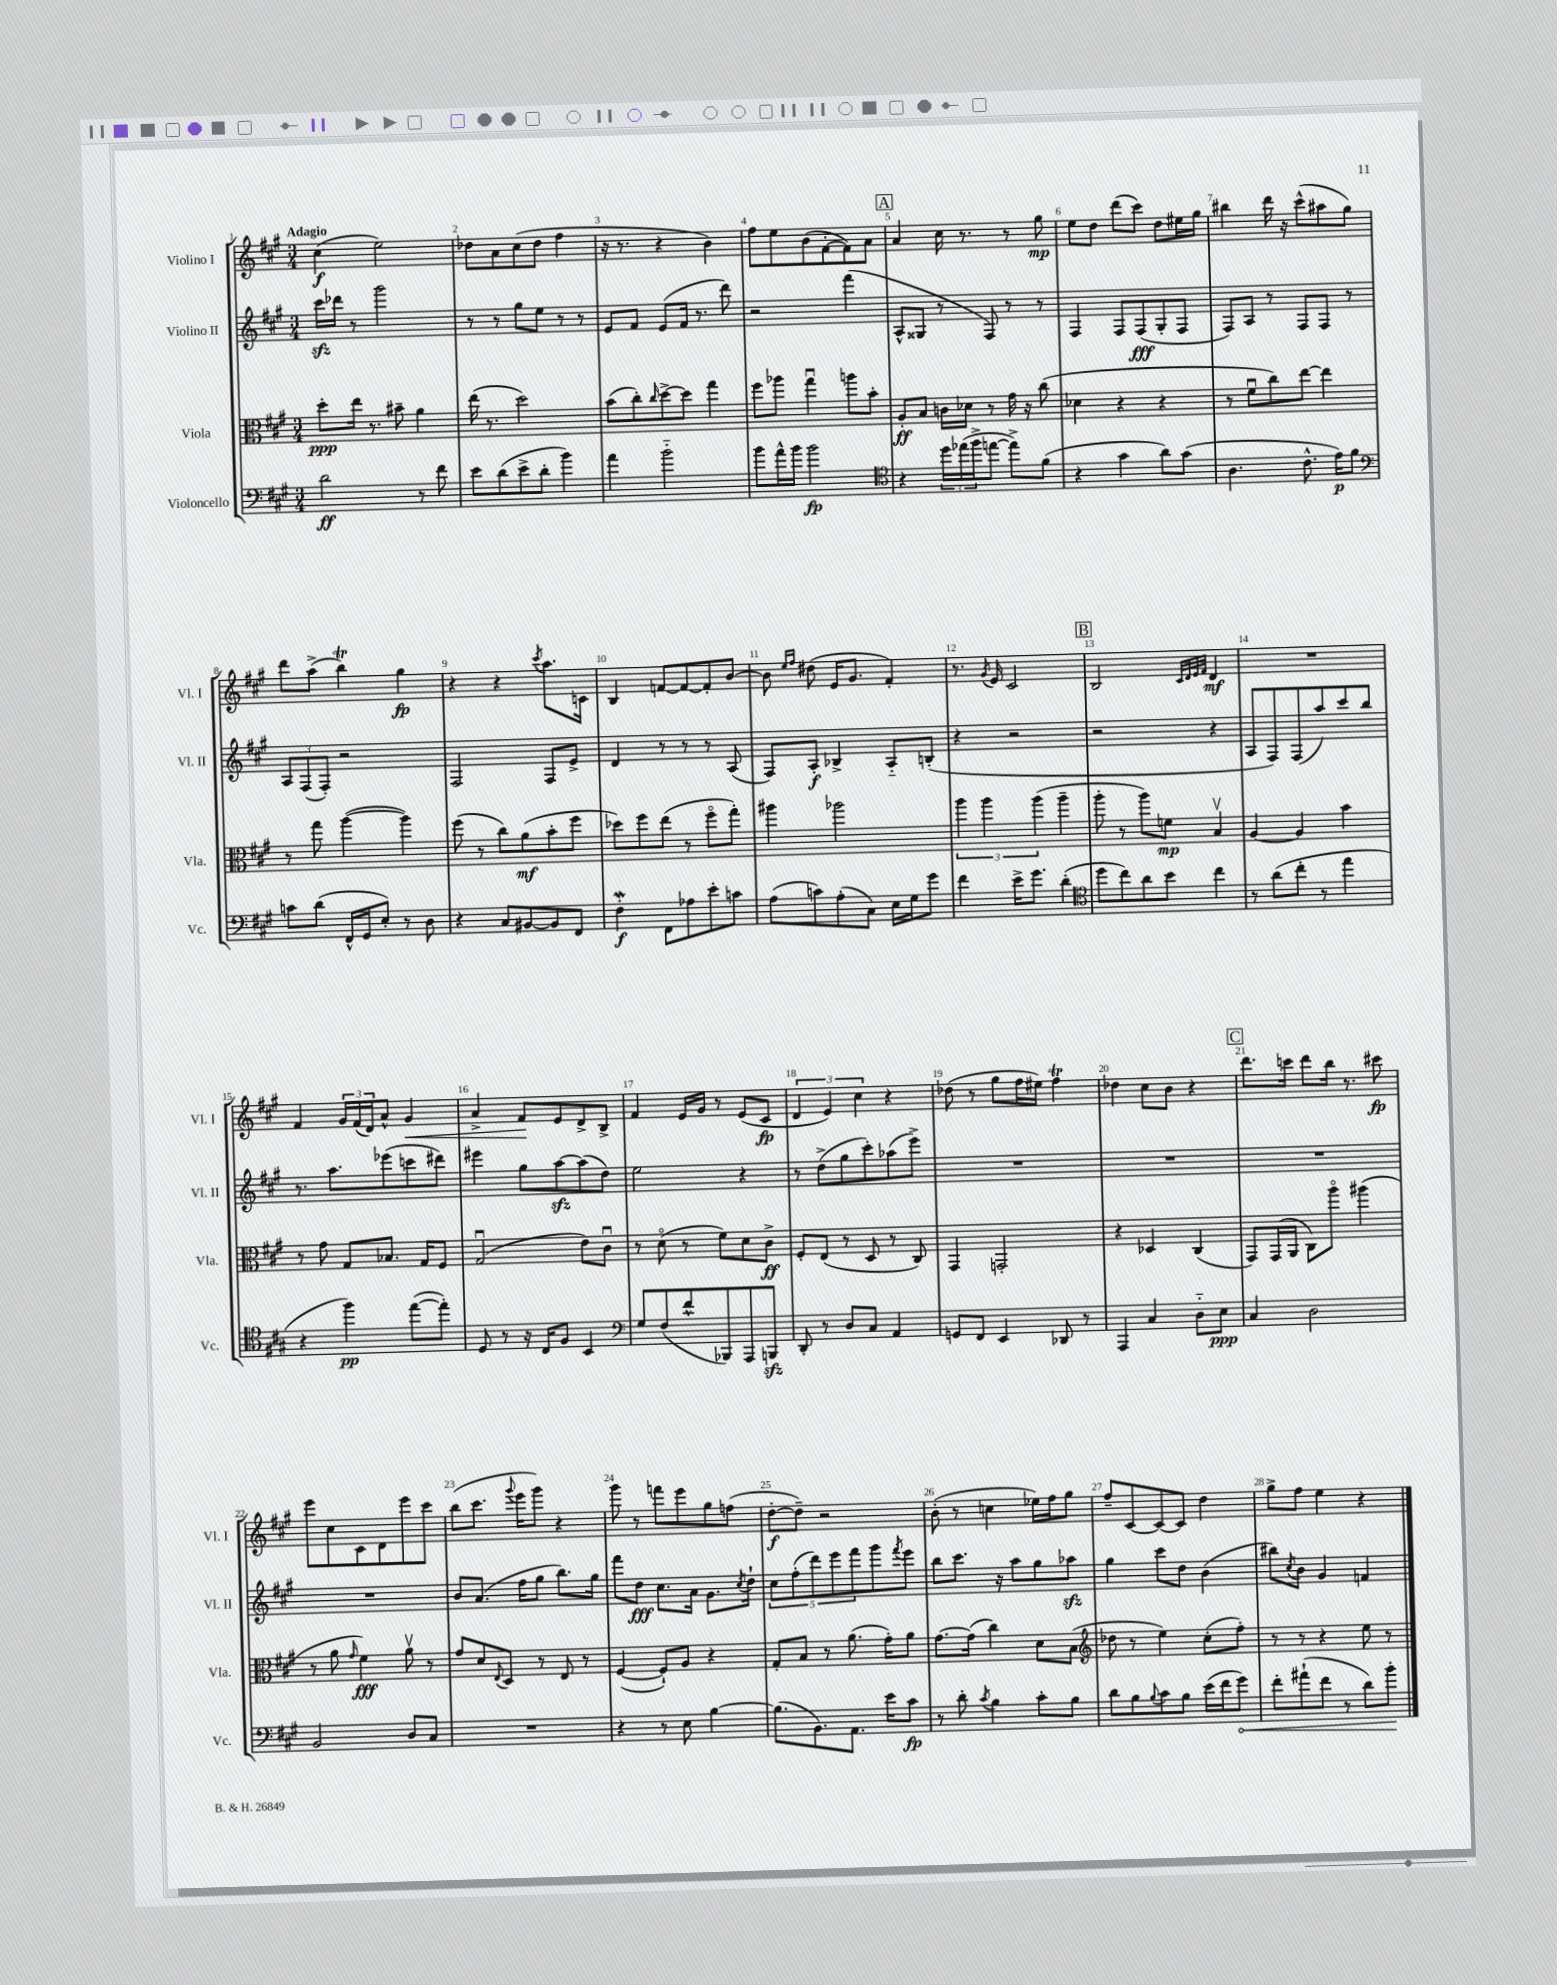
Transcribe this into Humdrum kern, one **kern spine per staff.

**kern	**dynam	**kern	**dynam	**kern	**dynam	**kern	**dynam
*part4	*part4	*part3	*part3	*part2	*part2	*part1	*part1
*staff4	*staff4	*staff3	*staff3	*staff2	*staff2	*staff1	*staff1
*I"Violoncello	*	*I"Viola	*	*I"Violino II	*	*I"Violino I	*
*I'Vc.	*	*I'Vla.	*	*I'Vl. II	*	*I'Vl. I	*
*clefF4	*	*clefC3	*	*clefG2	*	*clefG2	*
*k[f#c#g#]	*	*k[f#c#g#]	*	*k[f#c#g#]	*	*k[f#c#g#]	*
*M3/4	*	*M3/4	*	*M3/4	*	*M3/4	*
=1	=1	=1	=1	=1	=1	=1	=1
!	!	!	!	!	!	!LO:TX:a:B:t=Adagio	!
2d\	ff	8dd'\L	ppp	16ccc#zz\LL	.	(4cc#\	f
.	.	.	.	16ddd-X\JJ	.	.	.
.	.	16ee\Jk	.	8r	.	.	.
.	.	8.r	.	.	.	.	.
.	.	.	.	2ggg#\	.	2ee\)	.
.	.	8b#X~\	.	.	.	.	.
8r	.	4a\	.	.	.	.	.
8f#\	.	.	.	.	.	.	.
=2	=2	=2	=2	=2	=2	=2	=2
8e\L	.	(16ee\	.	8r	.	8dd-X\L	.
.	.	8.r	.	.	.	.	.
(8d\	.	.	.	8r	.	8a\	.
8e^\	.	2dd\)	.	8gg#\L	.	(8cc#\	.
8d'\J	.	.	.	8ee\J	.	8dd-\J	.
4b\)	.	.	.	8r	.	4ff#\	.
.	.	.	.	8r	.	.	.
=3	=3	=3	=3	=3	=3	=3	=3
4a\	.	(8b\L	.	8e/L	.	16r	.
.	.	.	.	.	.	8.r	.
.	.	8cc#'\)	.	8f#/J	.	.	.
.	.	16qqcc#/	.	.	.	.	.
2b\	.	[8dd^\	.	(8e/L	.	4r	.
.	.	8dd\J]	.	16f#/Jk	.	.	.
.	.	.	.	8.r	.	.	.
.	.	4gg#\	.	.	.	4b\)	.
.	.	.	.	8ddd\)	.	.	.
=4	=4	=4	=4	=4	=4	=4	=4
8b\L	.	8ff#\L	.	2r	.	8ff#\L	.
16a^^\L	.	8aa-X\J	.	.	.	8ee\	.
16b\JJ	.	.	.	.	.	.	.
2b\	fp	4gg#u\	.	.	.	(8b\	.
.	.	.	.	.	.	[8f#'\	.
.	.	8aan\L	.	(4fff#\	.	8f#\])	.
.	.	8b'\J	.	.	.	8a\J	.
!!LO:REH:place=s1:t=A
=5	=5	=5	=5	=5	=5	=5	=5
*clefC4	*	*	*	*	*	*	*
4r	.	8A'/L	ff	8A^^/L	.	4a/	.
.	.	8B/J	.	8G##X/J	.	.	.
24dd\LL	.	16cn\LL	.	8r	.	16cc#\	.
(24ee-X\	.	.	.	.	.	.	.
.	.	16d-X\JJ	.	.	.	8.r	.
24ff#^\J	.	.	.	.	.	.	.
[8een\J	.	8r	.	8F#/)	.	.	.
8ee^\L])	.	16g#\	.	8r	.	8r	.
.	.	16r	.	.	.	.	.
(8f#\J	.	(8cc#\	.	8r	.	8gg#\	mp
=6	=6	=6	=6	=6	=6	=6	=6
4r	.	4d-X\	.	4F#/	.	8ee\L	.
.	.	.	.	.	.	8dd\J	.
4g#\	.	4r	.	8F#/L	.	(8ddd\L	.
.	.	.	.	(8F#/	fff	8ccc#\J)	.
8a\L)	.	4r	.	8G#'/	.	8dd\L	.
(8g#\J	.	.	.	8F#/J	.	16ee#X\L	.
.	.	.	.	.	.	16gg#\JJ	.
=7	=7	=7	=7	=7	=7	=7	=7
4.A\	.	8r	.	8F#/L)	.	4bb#X\	.
.	.	8f#u\L	.	8A/J	.	.	.
.	.	8cc#\)	.	8r	.	16ddd\	.
.	.	.	.	.	.	16r	.
8.c#^^\	.	[8ee\J	.	8F#/L	.	(8ccc#^^\L	.
.	.	4ee\]	.	8F#/J	.	8aa#X\	.
16e\KL)	p	.	.	.	.	.	.
8f#\J	.	.	.	8r	.	8gg#\J)	.
!!LO:LB:g=z
=8	=8	=8	=8	=8	=8	=8	=8
*clefF4	*	*	*	*	*	*	*
8cn\L	.	8r	.	12A/L	.	8ddd\L	.
.	.	.	.	(12F#/	.	.	.
(8d\J	.	8gg#\	.	.	.	(8aa^\J	.
.	.	.	.	12F#'/J)	.	.	.
16FF#^^/LL	.	([4aa\	.	2r	.	4bbT\)	.
16GG#/J	.	.	.	.	.	.	.
8E'/J)	.	.	.	.	.	.	.
8r	.	4aa\])	.	.	.	4gg#\	fp
8D\	.	.	.	.	.	.	.
=9	=9	=9	=9	=9	=9	=9	=9
4r	.	(8ff#\	.	2F#/	.	4r	.
.	.	8r	.	.	.	.	.
8C#/L	.	8cc#\L)	.	.	.	4r	.
[8BB#X/	.	(8a\	mf	.	.	.	.
.	.	.	.	.	.	8qccc#/	.
8BB#/]	.	8b'\	.	8F#/L	.	8.aa\L	.
8FF#/J	.	8ff#\J	.	8e^/J	.	.	.
.	.	.	.	.	.	16cn\Jk	.
=10	=10	=10	=10	=10	=10	=10	=10
4F#W'\	f	8dd-X\L)	.	4d/	.	4B/	.
.	.	8ff#\	.	.	.	.	.
8FF#\L	.	(8ee\J	.	8r	.	[8fn/L	.
8A-X\	.	8r	.	8r	.	8f/_	.
8e'\	.	8ff#\L	.	8r	.	8f'/]	.
8cn\J	.	8gg#'\J)	.	(8A/	.	[8b/J	.
=11	=11	=11	=11	=11	=11	=11	=11
(8A\L	.	4aa#X\	.	8F#/L)	.	8b\]	.
.	.	.	.	.	.	16qqee/LL	.
.	.	.	.	.	.	16qqff#/JJ	.
8cn\)	.	.	.	8A'/J	f	(8dd#X\	.
(8A'\	.	2aa-X\	.	4B-X^/	.	16e/KL	.
.	.	.	.	.	.	8.g#/J	.
8C#\J)	.	.	.	.	.	.	.
16E\LL	.	.	.	8A/L	.	4f#'/)	.
16G#\J	.	.	.	.	.	.	.
8g#\J	.	.	.	(8Bn'/J	.	.	.
=12	=12	=12	=12	=12	=12	=12	=12
4f#\	.	6aa\	.	4r	.	8.r	.
.	.	6aa\	.	.	.	.	.
.	.	.	.	.	.	8qg#/	.
.	.	.	.	.	.	16e/	.
16e^\KL	.	.	.	2r	.	2c#/	.
8.g#\J	.	.	.	.	.	.	.
.	.	(6aa\	.	.	.	.	.
(4d'\	.	4aa~\	.	.	.	.	.
!!LO:REH:place=s1:t=B
=13	=13	=13	=13	=13	=13	=13	=13
*clefC4	*	*	*	*	*	*	*
8dd\L	.	8aa'\	.	2r	.	2B/	.
8cc#\)	.	8r	.	.	.	.	.
8a\	.	8aa\L)	.	.	.	.	.
8b\J	.	8fn\J	mp	.	.	.	.
.	.	.	.	.	.	32qqc#/LLL	.
.	.	.	.	.	.	32qqd/	.
.	.	.	.	.	.	32qqe/	.
.	.	.	.	.	.	32qqf#/JJJ	.
4cc#\	.	4Bv/	.	4r	.	4d/	mf
=14	=14	=14	=14	=14	=14	=14	=14
8r	.	[4A/	.	8A/L	.	2.r	.
(8a\L	.	.	.	8F#/)	.	.	.
8cc#'\J	.	4A/]	.	(8F#/	.	.	.
8r	.	.	.	8aa/)	.	.	.
4ee\	.	4b\	.	8ccc#/	.	.	.
.	.	.	.	8bb/J	.	.	.
!!LO:LB:g=z
=15	=15	=15	=15	=15	=15	=15	=15
4r	.	8r	.	8.r	.	4f#/	.
.	.	8g#\	.	.	.	.	.
.	.	.	.	8.aa\L	.	.	.
4ff#\)	pp	8G#/L	.	.	.	24g#/LL	.
.	.	.	.	.	.	(24f#/	.
.	.	.	.	.	.	24d/J)	.
.	.	8.B-X/J	.	(8eee-X\	.	8a^^/J	.
!	!	!	!	!	!	!	!LO:HP:b
([8ee\L	.	.	.	8cccn\	.	4g#/	<
.	.	16G#/KL	.	.	.	.	.
8ee'\J])	.	8F#/J	.	8ddd#X\J)	.	.	.
=16	=16	=16	=16	=16	=16	=16	=16
8D/	.	(2G#u/	.	4eee#X\	.	4a^/	.
8r	.	.	.	.	.	.	.
16r	.	.	.	8gg#\L	.	8f#/L	.
16C#/KL	.	.	.	.	.	.	.
8F#/J	.	.	.	[8aazz\	.	8e/	[
4BB/	.	8e\L)	.	(8aa\]	.	8d^/	.
.	.	8c#u\J	.	8dd\J)	.	8B^/J	.
=17	=17	=17	=17	=17	=17	=17	=17
*clefF4	*	*	*	*	*	*	*
8G#/L	.	8r	.	2ee\	.	4f#/	.
(8F#/	.	(8d\	.	.	.	.	.
8f#^^/	.	8r	.	.	.	16e/LL	.
.	.	.	.	.	.	16g#/JJ	.
8BBB-X/)	.	8f#\L)	.	.	.	8r	.
8AAA/	.	8d\	.	4r	.	(8e/L	.
8BBBnzz/J	.	8c#^\J	ff	.	.	8c#/J	fp
=18	=18	=18	=18	=18	=18	=18	=18
8DD'/	.	8F#'/L	.	8r	.	6d/	.
8r	.	(8E/J	.	(8dd^\L	.	.	.
.	.	.	.	.	.	6e/)	.
8D/L	.	8r	.	8gg#\	.	.	.
.	.	.	.	.	.	6cc#\	.
8C#/J	.	8D/	.	8ccc#'\)	.	.	.
4AA/	.	8r	.	(8aa-X\	.	4r	.
.	.	8C#/)	.	8eee^\J)	.	.	.
=19	=19	=19	=19	=19	=19	=19	=19
8GGn/L	.	4GG#/	.	2.r	.	(8dd-X\	.
8FF#/J	.	.	.	.	.	8r	.
4EE/	.	2GGn'/	.	.	.	8gg#\L	.
.	.	.	.	.	.	16ff#\L	.
.	.	.	.	.	.	16ee#X\JJ)	.
8DD-X/	.	.	.	.	.	4ff#T\	.
8r	.	.	.	.	.	.	.
=20	=20	=20	=20	=20	=20	=20	=20
4AAA/	.	4r	.	2.r	.	4dd-X\	.
4C#/	.	4D-X/	.	.	.	8cc#\L	.
.	.	.	.	.	.	8b\J	.
8D\L	.	(4C#/	.	.	.	4r	.
8E\J	ppp	.	.	.	.	.	.
!!LO:REH:place=s1:t=C
=21	=21	=21	=21	=21	=21	=21	=21
4C#/	.	8GG#/L)	.	2.r	.	8.ddd\L	.
.	.	(16GG#/L	.	.	.	.	.
.	.	16AA/JJ	.	.	.	16cccn\Jk	.
2D\	.	8C#\L)	.	.	.	8ddd\L	.
.	.	8aa\J	.	.	.	16bb\Jk	.
.	.	.	.	.	.	8.r	.
.	.	(4aa#X\	.	.	.	.	.
.	.	.	.	.	.	8ccc#X\	fp
!!LO:LB:g=z
=22	=22	=22	=22	=22	=22	=22	=22
2BB/	.	8r	.	2.r	.	8eee\L	.
.	.	8a\	.	.	.	8cc#\	.
.	.	16qqg#/	.	.	.	.	.
.	.	4f#\)	fff	.	.	8c#\	.
.	.	.	.	.	.	8d\	.
8D/L	.	8av\	.	.	.	8eee\	.
8C#/J	.	8r	.	.	.	8ccc#\J	.
=23	=23	=23	=23	=23	=23	=23	=23
2.r	.	8g#/L	.	8b/L	.	(8bb\L	.
.	.	8d/	.	(8.a/J	.	8.ccc#\J	.
.	.	8qqE/	.	.	.	.	.
.	.	8D/J	.	.	.	.	.
.	.	.	.	.	.	8qqggg#/	.
.	.	.	.	16ff#\KL	.	16eee\KL	.
.	.	8r	.	8gg#\J	.	8ggg#\J)	.
.	.	8E/	.	8.bb\L)	.	4r	.
.	.	8r	.	.	.	.	.
.	.	.	.	16gg#\Jk	.	.	.
=24	=24	=24	=24	=24	=24	=24	=24
4r	.	([4F#/	.	8fff#\L	.	8ggg#\	.
.	.	.	.	8dd\J	fff	8r	.
8r	.	8F#`/L])	.	8.cc#\L	.	8fffn\L	.
8E\	.	8A/J	.	.	.	8eee\	.
.	.	.	.	16a\Jk	.	.	.
[4B\	.	4r	.	8.g#\L	.	8gg#\	.
.	.	.	.	.	.	(8ffn\J	.
.	.	.	.	8qcc#/	.	.	.
.	.	.	.	16dd`\Jk	.	.	.
=25	=25	=25	=25	=25	=25	=25	=25
(8.B\L]	.	8G#'/L	.	10cc#\L	.	[8dd'\L	f
.	.	.	.	(10ff#'\	.	.	.
.	.	8B/J	.	.	.	8dd~\J])	.
8.BB\)	.	.	.	.	.	.	.
.	.	.	.	10ddd\)	.	.	.
.	.	8r	.	.	.	2r	.
.	.	.	.	10eee\	.	.	.
8.AA\J	.	(8.a\	.	.	.	.	.
.	.	.	.	10fff#\	.	.	.
.	.	.	.	8ggg#\	.	.	.
16e\KL	.	16g#'\KL)	.	.	.	.	.
.	.	.	.	8qfff#/	.	.	.
8c#\J	fp	8a\J	.	8eee\J	.	.	.
=26	=26	=26	=26	=26	=26	=26	=26
8r	.	[8.g#\L	.	8bb\L	.	(8b'\	.
8d'\	.	.	.	8.ccc#\J	.	8r	.
.	.	(16g#\Jk]	.	.	.	.	.
8qc#/	.	.	.	.	.	.	.
4B\	.	4cc#\)	.	.	.	4ccn\	.
.	.	.	.	16r	.	.	.
.	.	.	.	8aa\L	.	.	.
8c#'\L	.	8d\L	.	8gg#\	.	16ee-X\LL)	.
.	.	.	.	.	.	16ff#\J	.
8B\J	.	(8B\J	.	8aa-Xzz\J	.	8gg#\J	.
=27	=27	=27	=27	=27	=27	=27	=27
*	*	*clefG2	*	*	*	*	*
8d\L	.	8dd-X\	.	4gg#\	.	8ff#~/L	.
8B\	.	8r	.	.	.	[8c#/	.
8qqB/	.	.	.	.	.	.	.
8c#\	.	4ee\)	.	8ccc#\L	.	8c#/_	.
8B\J	.	.	.	8dd\J	.	8c#/J]	.
(16e\LL	.	(8cc#'\L	.	(4b\	.	4dd\	.
16f#\J	.	.	.	.	.	.	.
!	!LO:HP:b	!	!	!	!	!	!
8g#\J)	<	8ff#'\J)	.	.	.	.	.
=28	=28	=28	=28	=28	=28	=28	=28
8f#'\L	.	8r	.	8bb#X\L)	.	8gg#^\L	.
.	.	.	.	8qcc#/	.	.	.
(8a#X`\	.	8r	.	8b\J	.	8ff#\J	.
8f#\J	.	4r	.	4g#/	.	4ee\	.
8r	.	.	.	.	.	.	.
8d\L)	.	8ee\	.	4fn/	.	4r	.
8b'\J	.	8r	.	.	.	.	.
.	[	.	.	.	.	.	.
==	==	==	==	==	==	==	==
*-	*-	*-	*-	*-	*-	*-	*-
